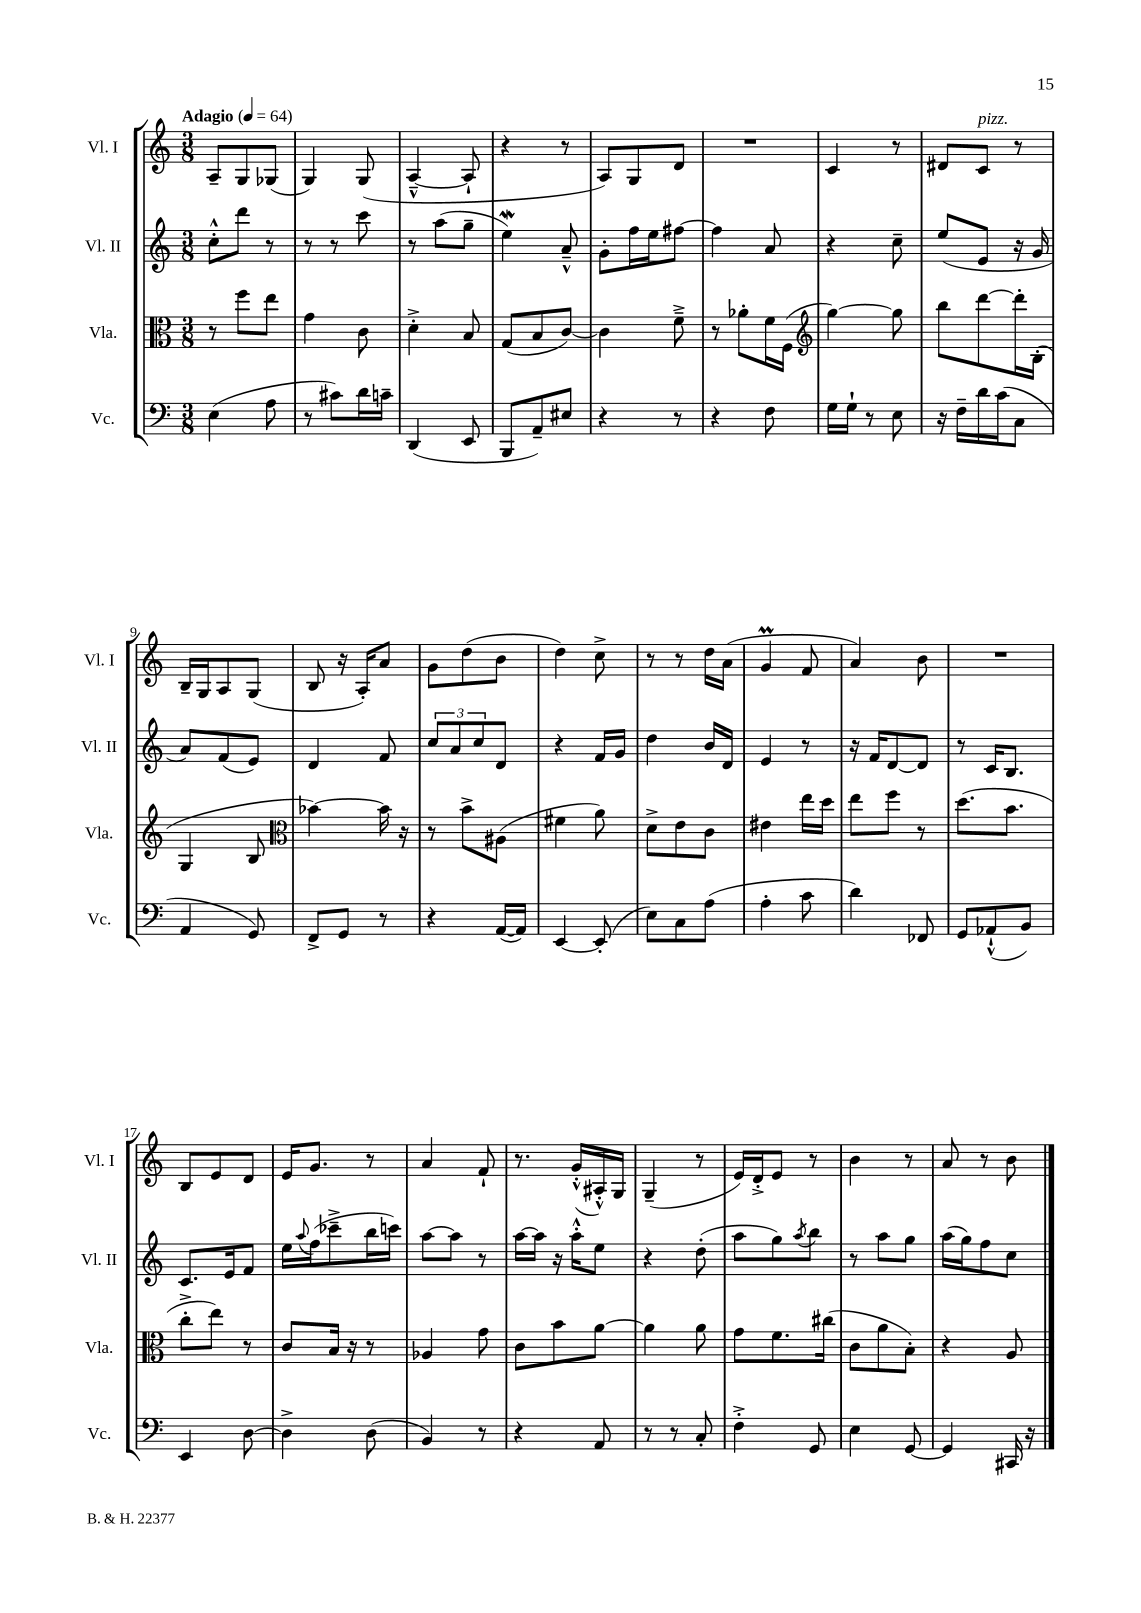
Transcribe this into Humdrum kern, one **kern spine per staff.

**kern	**kern	**kern	**kern
*staff4	*staff3	*staff2	*staff1
*clefF4	*clefC3	*clefG2	*clefG2
*k[]	*k[]	*k[]	*k[]
*M3/8	*M3/8	*M3/8	*M3/8
*MM64	*MM64	*MM64	*MM64
(4E	8r	8cc'^^	8A~
.	8ff	8ddd	8G
8A	8ee	8r	(8G-
=	=	=	=
8r	4g	8r	4G)
8c#)	.	8r	.
16d	8c	8ccc	(8G
16c~	.	.	.
=	=	=	=
(4DD	4d'^	8r	[4A~^^
.	.	(8aa	.
8EE	8B	8gg~	8A`]
=	=	=	=
8BBB	(8G	4ee)	4r
8AA~)	8B	.	.
8E#	[8c)	8a~^^	8r
=	=	=	=
4r	4c]	8g'	8A)
.	.	16ff	8G
.	.	16ee	.
8r	8f~^	[8ff#	8d
=	=	=	=
4r	8r	4ff#]	4.r
.	8a-'	.	.
8F	16f	8a	.
.	(16F	.	.
=	=	=	=
*	*clefG2	*	*
16G	[4gg)	4r	4c
16G`	.	.	.
8r	.	.	.
8E	8gg]	8cc~	8r
=	=	=	=
16r	8bb	(8ee	8d#
16F~	.	.	.
16d	[8ddd	8e	8c
(16c	.	.	.
8C	16ddd']	16r	8r
.	(16B'	16g	.
=	=	=	=
4AA	4G	8a)	16B~
.	.	.	16G
.	.	(8f	8A
8GG)	8B	8e)	(8G
=	=	=	=
*	*clefC3	*	*
8FF^	[4b-)	4d	8B
8GG	.	.	16r
.	.	.	16A')
8r	16b-]	8f	8a
.	16r	.	.
=	=	=	=
4r	8r	12cc	8g
.	.	12a	.
.	8b^	.	(8dd
.	.	12cc	.
([16AA	(8A#	8d	8b
16AA])	.	.	.
=	=	=	=
[4EE	4f#	4r	4dd)
(8EE']	8a)	16f	8cc^
.	.	16g	.
=	=	=	=
8E)	8d^	4dd	8r
8C	8e	.	8r
(8A	8c	16b	16dd
.	.	16d	(16a
=	=	=	=
4A'	4e#	4e	4g
8c	16ee	8r	8f
.	16dd	.	.
=	=	=	=
4d)	8ee	16r	4a)
.	.	16f	.
.	8ff	[8d	.
8FF-	8r	8d]	8b
=	=	=	=
8GG	(8.dd	8r	4.r
(8AA-`^^	.	16c	.
.	8.b	8.B	.
8BB)	.	.	.
=	=	=	=
4EE	8cc'^	8.c	8B
.	8ee)	.	8e
.	.	16e	.
[8D	8r	8f	8d
=	=	=	=
4D^]	8c	16ee	16e
.	.	8qqaa	.
.	.	(16ff	8.g
.	16B	8ccc-~^	.
.	16r	.	.
(8D	8r	16bb	8r
.	.	16ccc)	.
=	=	=	=
4BB)	4A-	[8aa	4a
.	.	8aa]	.
8r	8g	8r	8f`
=	=	=	=
4r	8c	[16aa	8.r
.	.	16aa]	.
.	8b	16r	.
.	.	16aa'^^	(16g'^^
8AA	[8a	8ee	16A#'^^)
.	.	.	16G
=	=	=	=
8r	4a]	4r	(4G~
8r	.	.	.
8C'	8a	(8dd'	8r
=	=	=	=
4F'^	8g	8aa	16e)
.	.	.	16d'^
.	8.f	8gg)	8e
.	.	8qaa	.
8GG	.	8bb	8r
.	(16cc#	.	.
=	=	=	=
4E	8c	8r	4b
.	8a	8aa	.
[8GG	8B')	8gg	8r
=	=	=	=
4GG]	4r	(16aa	8a
.	.	16gg)	.
.	.	8ff	8r
16CC#	8A	8cc	8b
16r	.	.	.
==	==	==	==
*-	*-	*-	*-
